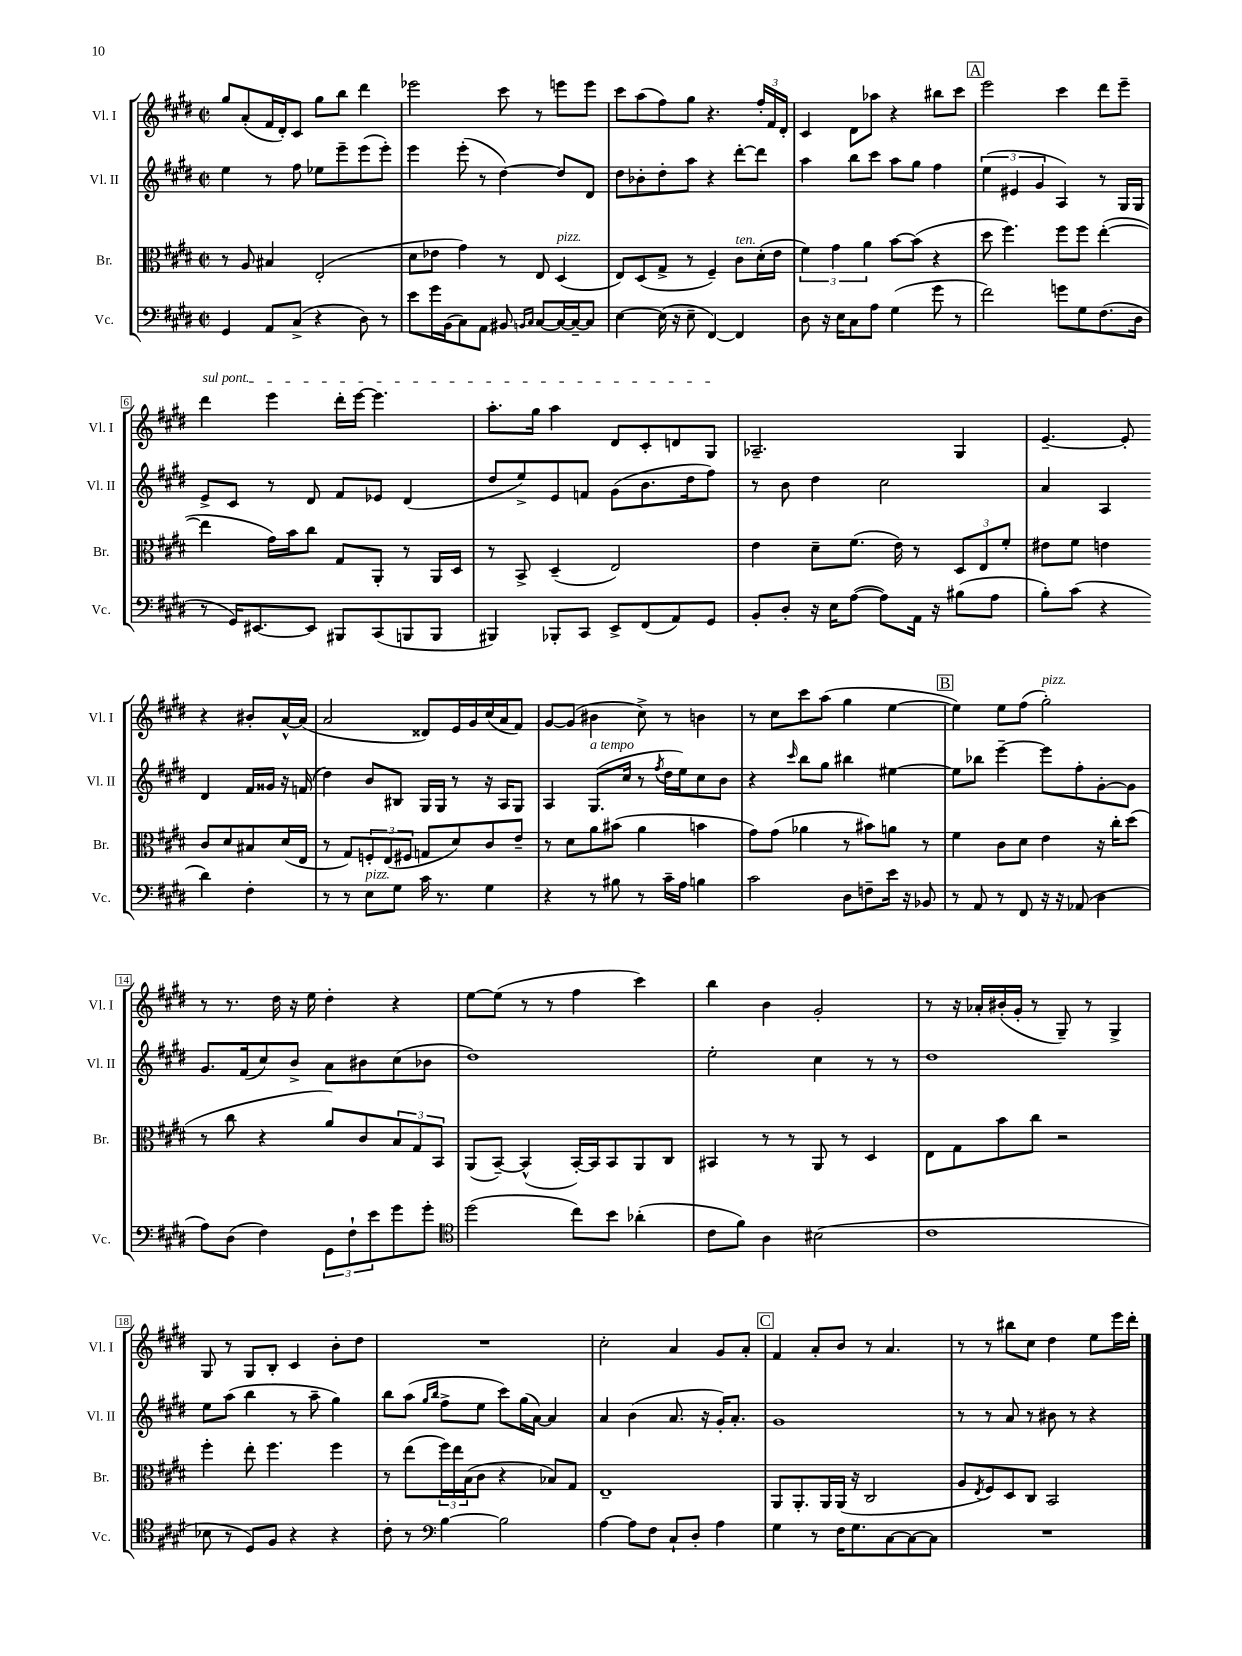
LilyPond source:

<<
\new StaffGroup <<
\new Staff = "s0" \with { instrumentName = "Vl. I" shortInstrumentName = "Vl. I" } {
    \clef treble \key e \major \defaultTimeSignature \time 2/2
    gis''8 a'8-.( fis'16 dis'16-.) cis'8 gis''8 b''8 dis'''4 |
    ees'''2 cis'''8 r8 e'''8 e'''8 |
    cis'''8 a''8( fis''8) gis''8 r4. \tuplet 3/2 { fis''16-. fis'16 dis'16-. } |
    cis'4 dis'8 aes''8 r4 bis''8 cis'''8 |
    \mark \markup { \box "A" } e'''2 cis'''4 dis'''8 e'''8-- |
    \once \override TextSpanner.bound-details.left.text = \markup { \italic "sul pont." } dis'''4\startTextSpan e'''4 dis'''16-. e'''16~ e'''4. |
    a''8.-. gis''16 a''4 dis'8 cis'8-. d'8 gis8\stopTextSpan |
    aes2.-- gis4 |
    e'4.~-- e'8-. r4 bis'8-. a'16~-^ a'16( |
    a'2 disis'8) e'16 gis'16 cis''16( a'16 fis'8) |
    gis'8~ gis'8( bis'4 cis''8->) r8 b'4 |
    r8 cis''8 cis'''8 a''8( gis''4 e''4~ |
    \mark \markup { \box "B" } e''4) e''8 fis''8( gis''2-.^\markup { \italic "pizz." }) |
    r8 r8. dis''16 r16 e''16 dis''4-. r4 |
    e''8~ e''8( r8 r8 fis''4 cis'''4) |
    b''4 b'4 gis'2-. |
    r8 r16 aes'16-. bis'16-.( gis'16-. r8 gis8--) r8 gis4-> |
    gis8 r8 gis8 b8-. cis'4 b'8-. dis''8 |
    R1 |
    cis''2-. a'4 gis'8 a'8-. |
    \mark \markup { \box "C" } fis'4 a'8-. b'8 r8 a'4. |
    r8 r8 bis''8 cis''8 dis''4 e''8 e'''16 dis'''16-. \bar "|." |
}
\new Staff = "s1" \with { instrumentName = "Vl. II" shortInstrumentName = "Vl. II" } {
    \clef treble \key e \major \defaultTimeSignature \time 2/2
    e''4 r8 fis''8 ees''8 e'''8-- e'''8( e'''8-.) |
    e'''4 e'''8-.( r8 dis''4~) dis''8 dis'8 |
    dis''8 bes'8-. dis''8-. a''8 r4 dis'''8~-. dis'''8 |
    a''4 b''8 cis'''8 a''8 gis''8 fis''4 |
    \mark \markup { \box "A" } \tuplet 3/2 { e''4( eis'4 gis'4 } a4) r8 gis16 gis16 |
    e'8-> cis'8 r8 dis'8 fis'8 ees'8 dis'4( |
    dis''8 e''8->) e'8 f'8 gis'8( b'8. dis''16 fis''8) |
    r8 b'8 dis''4 cis''2 |
    a'4 a4 dis'4 fis'16 gisis'16 r16 f'16( |
    dis''4) b'8 bis8 gis16 gis16 r8 r16 a16 gis8 |
    a4 gis8.^\markup { \italic "a tempo" }( cis''16 r8 \acciaccatura { fis''8 } dis''16 e''16) cis''8 b'8 |
    r4 \grace { cis'''16 } b''8 gis''8 bis''4 eis''4~ |
    \mark \markup { \box "B" } eis''8 bes''8 e'''4~-- e'''8 fis''8-. gis'8~-. gis'8 |
    gis'8. fis'16( cis''8) b'8-> a'8 bis'8 cis''8( bes'8 |
    dis''1) |
    e''2-. cis''4 r8 r8 |
    dis''1 |
    e''8 a''8( b''4 r8 a''8-- gis''4) |
    b''8 a''8( \grace { gis''16 b''16 } fis''8-> e''8 cis'''8) gis''16( a'16~) a'4 |
    a'4 b'4( a'8. r16 gis'16-.) a'8.-. |
    \mark \markup { \box "C" } gis'1 |
    r8 r8 a'8 r8 bis'8 r8 r4 \bar "|." |
}
\new Staff = "s2" \with { instrumentName = "Br." shortInstrumentName = "Br." } {
    \clef alto \key e \major \defaultTimeSignature \time 2/2
    r8 a8 bis4 e2-.( |
    dis'8 ees'8 gis'4) r8 e8 dis4^\markup { \italic "pizz." }( |
    e8) dis8( gis8-> r8 fis4--) cis'8^\markup { \italic "ten." } dis'16-.( e'16 |
    \tuplet 3/2 { fis'4) gis'4 a'4 } b'8~ b'8( r4 |
    \mark \markup { \box "A" } dis''8 fis''4.) fis''8 fis''8 e''4~-.( |
    e''4 gis'16) b'16 cis''8 gis8 a,8-. r8 a,16 dis16 |
    r8 b,8-> dis4--( e2) |
    e'4 dis'8-- fis'8.( e'16) r8 \tuplet 3/2 { dis8 e8 fis'8-. } |
    eis'8 fis'8 e'4 cis'8 dis'8 bis8 dis'16( e16 |
    r8 gis8) \tuplet 3/2 { f8-. e8( fis8 } g8 dis'8) cis'8 e'8-- |
    r8 dis'8 a'8 bis'8( a'4 b'4 |
    gis'8) gis'8( aes'4 r8 bis'8) a'8 r8 |
    \mark \markup { \box "B" } fis'4 cis'8 dis'8 e'4 r16 cis''16-. dis''8( |
    r8 cis''8 r4 a'8) cis'8 \tuplet 3/2 { b8 gis8 b,8 } |
    a,8( b,8~--) b,4-^( b,16~-.) b,16 b,8 a,8 cis8 |
    bis,4 r8 r8 a,8 r8 dis4 |
    e8 gis8 b'8 cis''8 r2 |
    fis''4-. e''8-. fis''4. fis''4 |
    r8 e''8( \tuplet 3/2 { fis''16) e''16 b16( } cis'8 r4 bes8) gis8 |
    e1-- |
    \mark \markup { \box "C" } a,8 a,8.-. a,16 a,16( r16 cis2 |
    a8 \acciaccatura { e8 } fis8) dis8 cis8 b,2 \bar "|." |
}
\new Staff = "s3" \with { instrumentName = "Vc." shortInstrumentName = "Vc." } {
    \clef bass \key e \major \defaultTimeSignature \time 2/2
    gis,4 a,8 cis8->( r4 dis8) r8 |
    e'8 gis'16 b,16( cis8) a,8 bis,8 \grace { b,16 cis16 } cis8~ cis16~ cis16~-- cis8 |
    e4~ e16( r16 e8-- fis,4~) fis,4 |
    dis8 r16 e16 cis8 a8 gis4( gis'8 r8 |
    \mark \markup { \box "A" } fis'2) g'8 gis8 fis8.( dis16 |
    r8 gis,16) eis,8.~ eis,8 bis,,8 cis,8( b,,8 b,,8 |
    bis,,4) bes,,8-. cis,8 e,8-> fis,8( a,8) gis,8 |
    b,8-. dis8-. r16 e16 a8~( a8) a,16 r16 bis8( a8 |
    b8-.) cis'8( r4 dis'4) fis4-. |
    r8 r8 e8^\markup { \italic "pizz." } gis8 cis'16 r8. gis4 |
    r4 r8 bis8 r8 cis'16-- a16 b4 |
    cis'2 dis8 f8-- e'16 r16 bes,8 |
    \mark \markup { \box "B" } r8 a,8 r8 fis,8 r16 r16 aes,8( dis4 |
    a8) dis8( fis4) \tuplet 3/2 { gis,8 fis8-! e'8 } gis'8 gis'8-. |
    \clef tenor dis''2( cis''8) b'8 aes'4-.( |
    cis'8 fis'8) a4 bis2( |
    cis'1 |
    bes8 r8 dis8) fis8 r4 r4 |
    cis'8-. r8 \clef bass b4~ b2 |
    a4~ a8 fis8 cis8-! dis8-. a4 |
    \mark \markup { \box "C" } gis4 r8 fis16 gis8. cis8~ cis8~ cis8 |
    R1 \bar "|." |
}
>>
>>
\layout { \context { \Score \override BarNumber.stencil = #(make-stencil-boxer 0.1 0.3 ly:text-interface::print) } }
